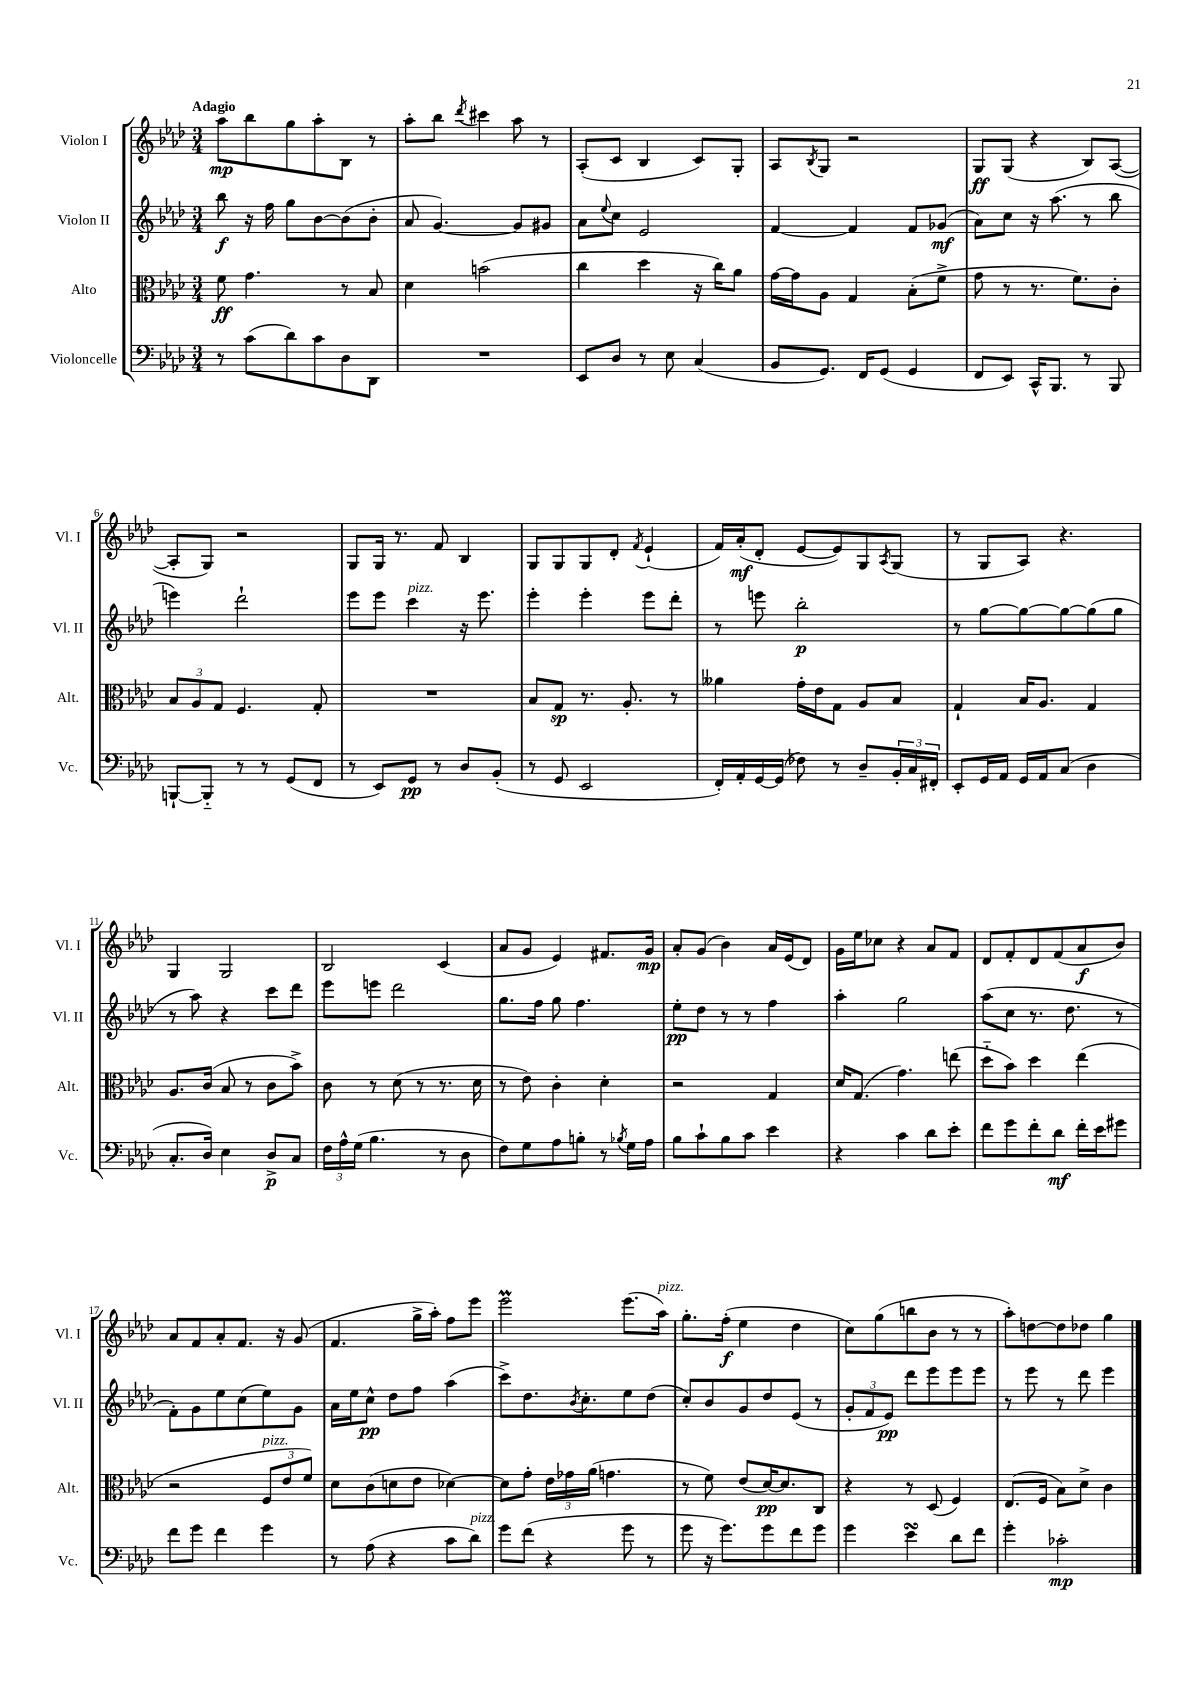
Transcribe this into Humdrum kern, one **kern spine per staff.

**kern	**kern	**kern	**kern
*staff4	*staff3	*staff2	*staff1
*clefF4	*clefC3	*clefG2	*clefG2
*k[b-e-a-d-]	*k[b-e-a-d-]	*k[b-e-a-d-]	*k[b-e-a-d-]
*M3/4	*M3/4	*M3/4	*M3/4
8r	8f	8bb-	8aa-
(8c	4.g	16r	8bb-
.	.	16ff	.
8d-)	.	8gg	8gg
8c	.	[8b-	8aa-'
8D-	8r	(8b-]	8B-
8DD-	8B-	8b-'	8r
=	=	=	=
2.r	4d-	8a-	8aa-'
.	.	[4.g)	8bb-
.	.	.	8qddd-
.	(2b	.	4ccc#
.	.	8g]	8aa-
.	.	8g#	8r
=	=	=	=
8EE-	4cc	8a-	(8A-'
.	.	8qqee-	.
8D-	.	8cc	8c
8r	4dd-	2e-	4B-
8E-	.	.	.
(4C	16r	.	8c)
.	16cc)	.	.
.	8a-	.	8G'
=	=	=	=
8BB-	[16g	[4f	8A-
.	16g]	.	.
.	.	.	8qB-
8.GG)	8A-	.	8G
.	4G	4f]	2r
16FF	.	.	.
(8GG	.	.	.
4GG	(8B-'	8f	.
.	8f^	(8g-	.
=	=	=	=
8FF	8g	8a-)	8G
8EE-)	8r	8cc	(8G
16CC^^	8.r	16r	4r
8.BBB-	.	(8.aa-	.
.	8.f)	.	.
8r	.	8r	8B-)
8BBB-	8c'	8bb-	([8A-
=	=	=	=
[8BBB`	12B-	4eee)	8A-']
.	12A-	.	.
8BBB'~]	.	.	8G)
.	12G	.	.
8r	4.F	2ddd-`	2r
8r	.	.	.
(8GG	.	.	.
8FF	8G'	.	.
=	=	=	=
8r	2.r	8eee-	8G
8EE-)	.	8eee-	16G
.	.	.	8.r
8GG	.	4ccc	.
8r	.	.	8f
8D-	.	16r	4B-
.	.	8.eee-	.
(8BB-'	.	.	.
=	=	=	=
8r	8B-	4eee-'	8G
8GG	8G	.	8G
2EE-	8.r	4eee-'	8G
.	.	.	8d-'
.	8.A-'	.	.
.	.	.	8qf
.	.	8eee-	(4e-`
.	8r	8ddd-'	.
=	=	=	=
16FF')	4a--	8r	16f)
16AA-'	.	.	(16a-'
[16GG	.	8eee	8d-'
(16GG]	.	.	.
8F-)	16g'	2bb-'	[8e-
.	16e-	.	.
8r	8G	.	8e-])
8D-~	8A-	.	8G
.	.	.	8qA-
24BB-'	8B-	.	(8G
24C	.	.	.
24FF#'	.	.	.
=	=	=	=
8EE-'	4G`	8r	8r
16GG	.	[8gg	8G
16AA-	.	.	.
16GG	16B-	8gg_	8A-)
16AA-	8.A-	.	.
(8C	.	8gg_	4.r
4D-	4G	(8gg]	.
.	.	8gg	.
=	=	=	=
8.C'	8.A-	8r	4G
.	.	8aa-)	.
16D-)	(16c	.	.
4E-	8B-	4r	2G
.	8r	.	.
8D-^	8c	8ccc	.
8C	8b-^)	8ddd-	.
=	=	=	=
24F	8c	8eee-	2B-
24A-^^	.	.	.
(24G	.	.	.
4.B-	8r	8eee	.
.	(8d-	2ddd-	.
.	8r	.	.
8r	8.r	.	(4c
8D-	.	.	.
.	16d-	.	.
=	=	=	=
8F)	8r	8.gg	8a-
8G	8e-)	.	8g
.	.	16ff	.
8A-	4c'	8gg	4e-)
8B'	.	4.ff	.
8r	4d-'	.	8.f#
8qB-	.	.	.
16G	.	.	.
16A-	.	.	16g
=	=	=	=
8B-	2r	8ee-'	8a-'
8c`	.	8dd-	(8g
8B-	.	8r	4b-)
8c	.	8r	.
4e-	4G	4ff	16a-
.	.	.	(16e-
.	.	.	8d-)
=	=	=	=
4r	16d-	4aa-'	16g
.	(8.G	.	16ee-
.	.	.	8cc-
4c	4.g)	2gg	4r
8d-	.	.	8a-
8e-'	(8ee	.	8f
=	=	=	=
8f	8dd-'~	(8aa-	8d-
8g	8b-)	8cc	8f'
8f'	4dd-	8.r	8d-
8d-	.	.	(8f
.	.	8.dd-	.
16f'	(4ee-	.	8a-
16e-	.	.	.
8g#	.	8r	8b-)
=	=	=	=
8f	2r	8f')	8a-
8g	.	8g	8f
4f	.	8ee-	8a-'
.	.	(8cc	8.f
4g	12F	8ee-)	.
.	.	.	16r
.	12e-	.	.
.	.	8g	(8g
.	12f)	.	.
=	=	=	=
8r	8d-	16a-	4.f
.	.	16ee-	.
(8A-	(8c	8cc^^	.
4r	8d	8dd-	.
.	8e-	8ff	16gg^
.	.	.	16aa-')
8c	[4d-)	(4aa-	8ff
8d-)	.	.	8eee-
=	=	=	=
8g	8d-]	8ccc^)	2eee-
(8f	8g'	8.dd-	.
4r	24e-	.	.
.	24g-	.	.
.	.	8qb-	.
.	.	8.cc'	.
.	(24a-	.	.
.	4.g	.	.
8g	.	8ee-	(8.eee-
8r	.	(8dd-	.
.	.	.	16aa-)
=	=	=	=
8g	8r	8cc')	8.gg'
16r	8f)	8b-	.
8.g)	.	.	(16ff'
.	(8e-	8g	4ee-
8g	[16d-)	8dd-	.
.	8.d-]	.	.
8f	.	(8e-	4dd-
8g	8C	8r	.
=	=	=	=
4g	4r	12g'	8cc)
.	.	12f	.
.	.	.	(8gg
.	.	12e-)	.
4e-	8r	8ddd-	8bb
.	(8D-	8eee-	8b-
8d-	4F)	8eee-	8r
8f	.	8eee-	8r
=	=	=	=
4g'	(8.E-	8r	8aa-')
.	.	8eee-	[8dd
.	16F	.	.
2c-'	8B-)	8r	8dd]
.	8d-^	8ddd-	8dd-
.	4c	4eee-	4gg
==	==	==	==
*-	*-	*-	*-
